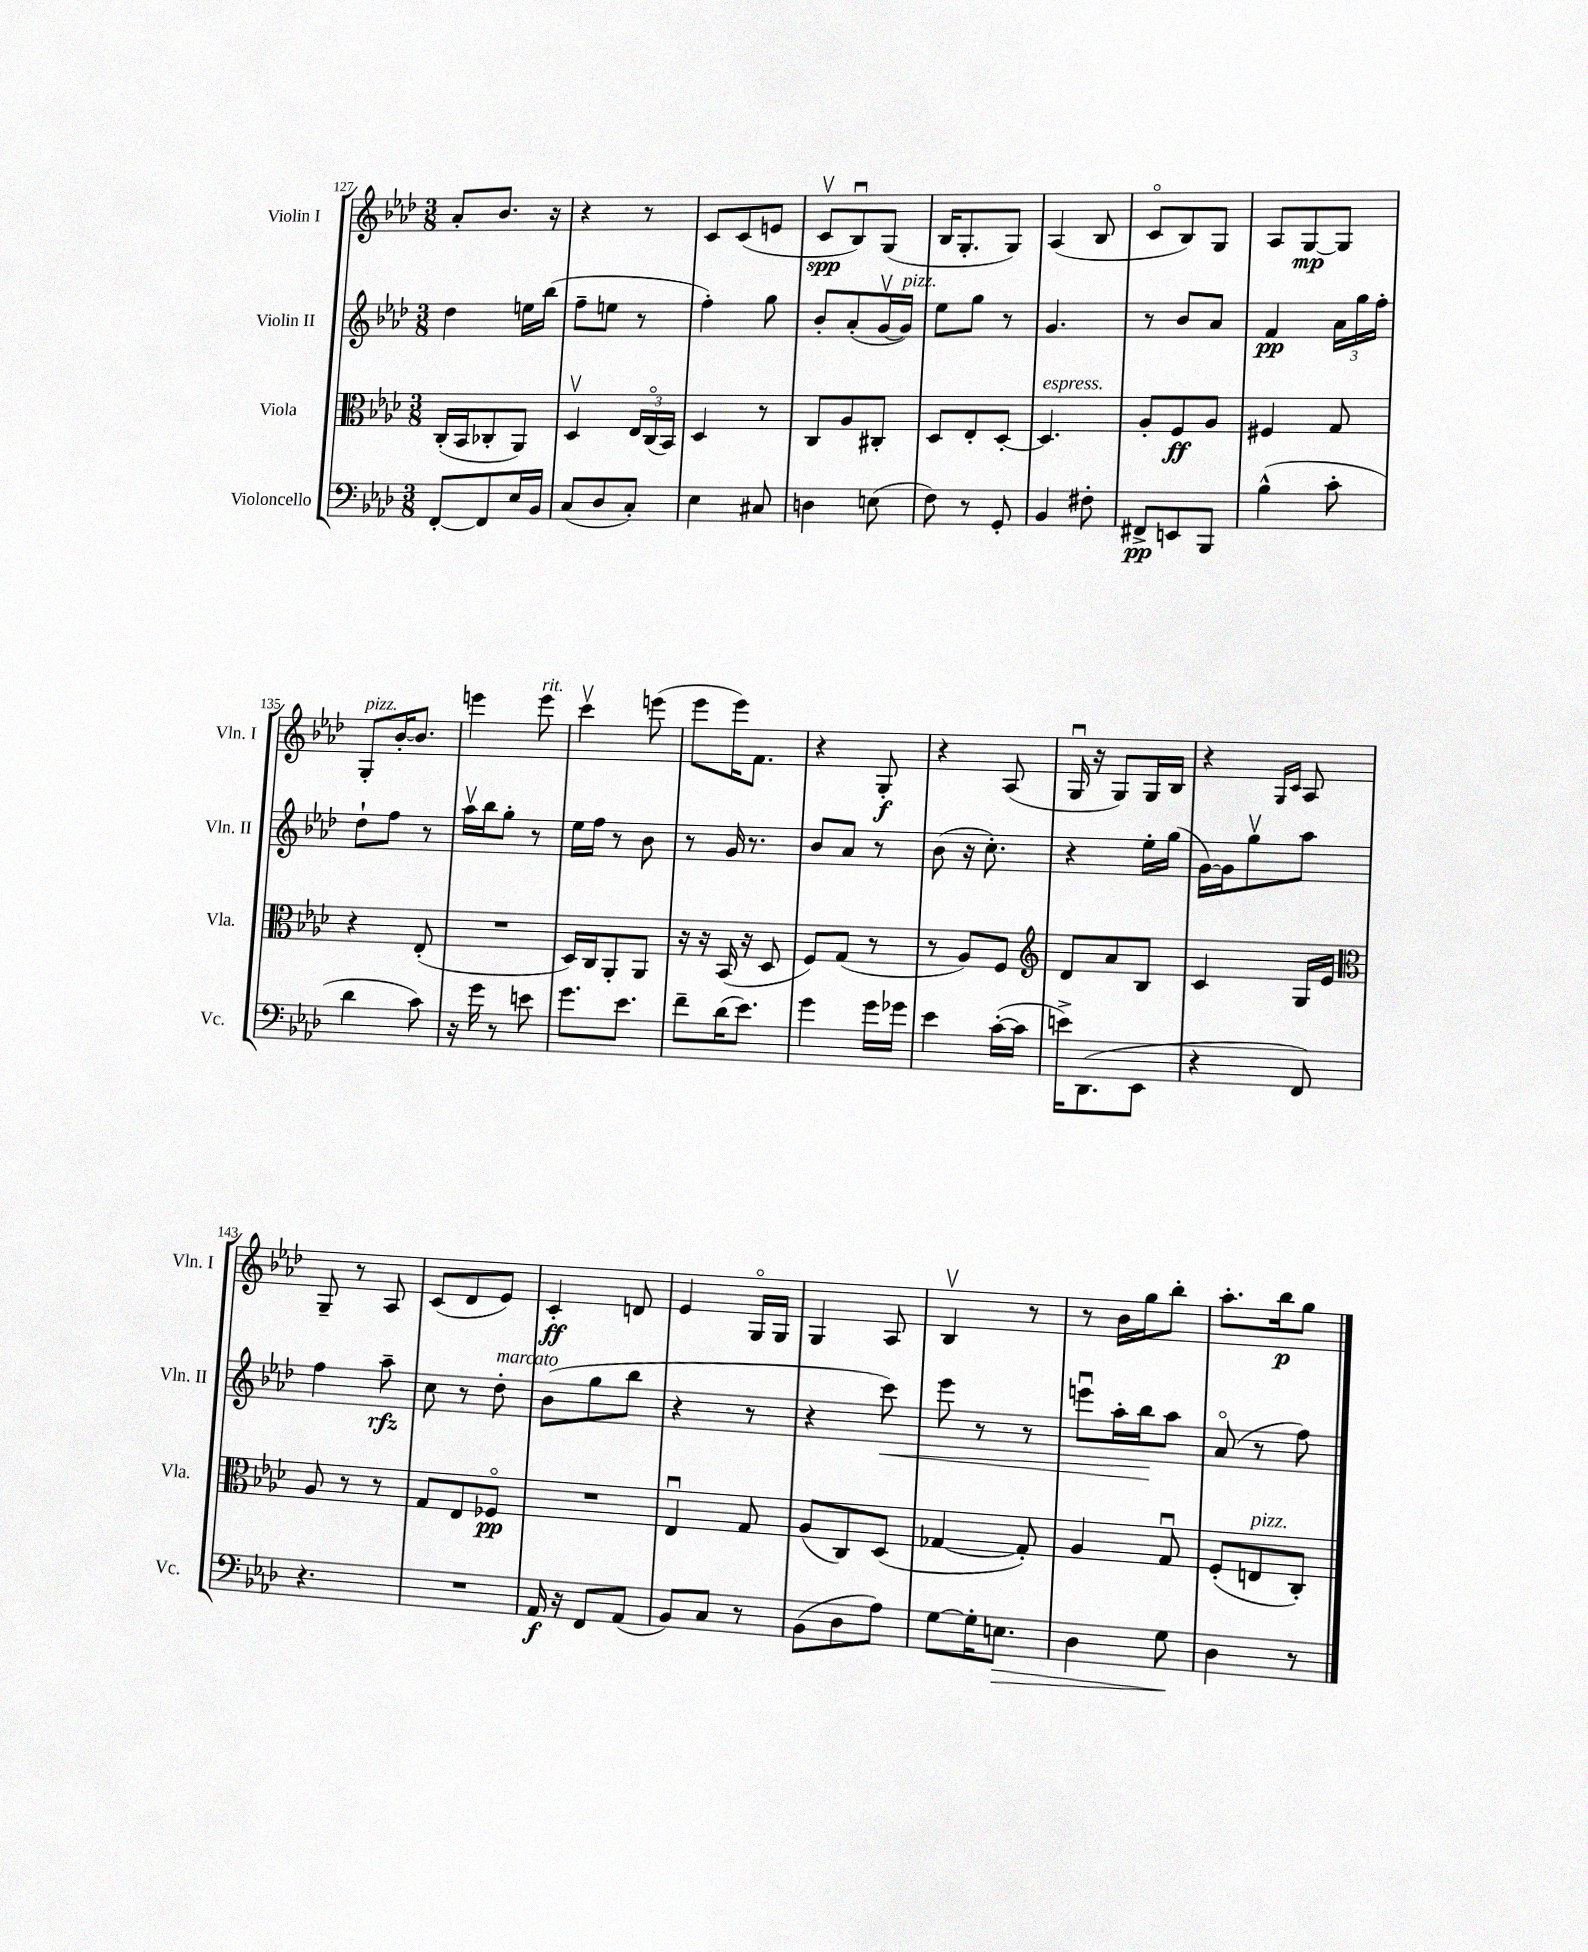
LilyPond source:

<<
\new StaffGroup <<
\new Staff = "s0" \with { instrumentName = "Violin I" shortInstrumentName = "Vln. I" } {
    \clef treble \key aes \major \numericTimeSignature \time 3/8
    aes'8-. bes'8. r16 |
    r4 r8 |
    c'8 c'8( e'8 |
    c'8\upbow\spp bes8\downbow) g8( |
    bes16 g8.-. g8) |
    aes4( bes8 |
    c'8\flageolet bes8) g8 |
    aes8 g8~\mp g8 |
    g8-.^\markup { \italic "pizz." } bes'16~-. bes'8. |
    e'''4 e'''8^\markup { \italic "rit." } |
    c'''4\upbow e'''8( |
    ees'''8 ees'''16) f'8. |
    r4 g8-.\f |
    r4 aes8( |
    g16\downbow r16 g8) g16 bes16 |
    r4 \grace { g16 c'16 } aes8 |
    g8-- r8 aes8 |
    c'8( des'8 ees'8) |
    c'4-.\ff d'8 |
    ees'4 g16\flageolet g16 |
    g4 aes8 |
    bes4\upbow r8 |
    r8 bes'16 g''16 bes''8-. |
    aes''8.-. bes''16\p g''8 \bar "|." |
}
\new Staff = "s1" \with { instrumentName = "Violin II" shortInstrumentName = "Vln. II" } {
    \clef treble \key aes \major \numericTimeSignature \time 3/8
    des''4 e''16 bes''16( |
    f''8-- e''8 r8 |
    f''4-.) g''8 |
    bes'8-. aes'8-.( g'16~\upbow g'16^\markup { \italic "pizz." }) |
    ees''8 g''8 r8 |
    g'4. |
    r8 bes'8 aes'8 |
    f'4\pp \tuplet 3/2 { aes'16 g''16 f''16-. } |
    des''8-! f''8 r8 |
    aes''16\upbow bes''16 g''8-. r8 |
    ees''16 f''16 r8 bes'8 |
    r8 g'16 r8. |
    bes'8 aes'8 r8 |
    bes'8( r16 c''8.-.) |
    r4 ees''16-. g''16( |
    g'16~) g'16 g''8\upbow aes''8 |
    f''4 aes''8--\rfz |
    c''8 r8 des''8-.^\markup { \italic "marcato" } |
    bes'8( g''8 bes''8 |
    r4 r8 |
    r4 c'''8\<) |
    ees'''8 r8 r8 |
    e'''8\downbow aes''16-. bes''16\! aes''8 |
    aes'8\flageolet( r8 f''8) \bar "|." |
}
\new Staff = "s2" \with { instrumentName = "Viola" shortInstrumentName = "Vla." } {
    \clef alto \key aes \major \numericTimeSignature \time 3/8
    c16-.( bes,16 ces8-. aes,8) |
    des4\upbow \tuplet 3/2 { ees16 c16\flageolet( bes,16) } |
    des4 r8 |
    c8 aes8 cis8-. |
    des8 ees8-. des8~-. |
    des4.^\markup { \italic "espress." } |
    aes8-. f8\ff aes8 |
    fis4 g8 |
    r4 ees8-.( |
    R4. |
    des16) c16 aes,8-. aes,8 |
    r16 r16 bes,16( r16 des8 |
    f8) g8( r8 |
    r8 aes8) f8 |
    \clef treble des'8 aes'8 bes8 |
    c'4 g16 ees'16 |
    \clef alto aes8 r8 r8 |
    g8 ees8 fes8\flageolet\pp |
    R4. |
    ees4\downbow g8 |
    aes8( c8) des8( |
    ges4~ ges8-.) |
    aes4 g8\downbow |
    f8-.( e8^\markup { \italic "pizz." } c8-.) \bar "|." |
}
\new Staff = "s3" \with { instrumentName = "Violoncello" shortInstrumentName = "Vc." } {
    \clef bass \key aes \major \numericTimeSignature \time 3/8
    f,8~-. f,8 ees16 bes,16 |
    c8( des8 c8-.) |
    ees4 cis8 |
    d4 e8( |
    f8) r8 g,8-. |
    bes,4 fis8-. |
    fis,8->\pp e,8 bes,,8 |
    bes4-^( c'8-. |
    des'4 c'8) |
    r16 g'16 r8 e'8 |
    g'8. ees'8. |
    f'8-- des'16( ees'8.) |
    g'4 g'16 ges'16 |
    ees'4 c'16~-.( c'16 |
    e'16->) des,8.( ees,8 |
    r4 f,8) |
    r4. |
    R4. |
    aes,16\f r16 f,8 aes,8( |
    bes,8) c8 r8 |
    bes,8( des8 aes8) |
    g8~ g16-. e8.\> |
    des4 g8\! |
    des4 r8 \bar "|." |
}
>>
>>
\layout { \context { \Score currentBarNumber = #127 } }
